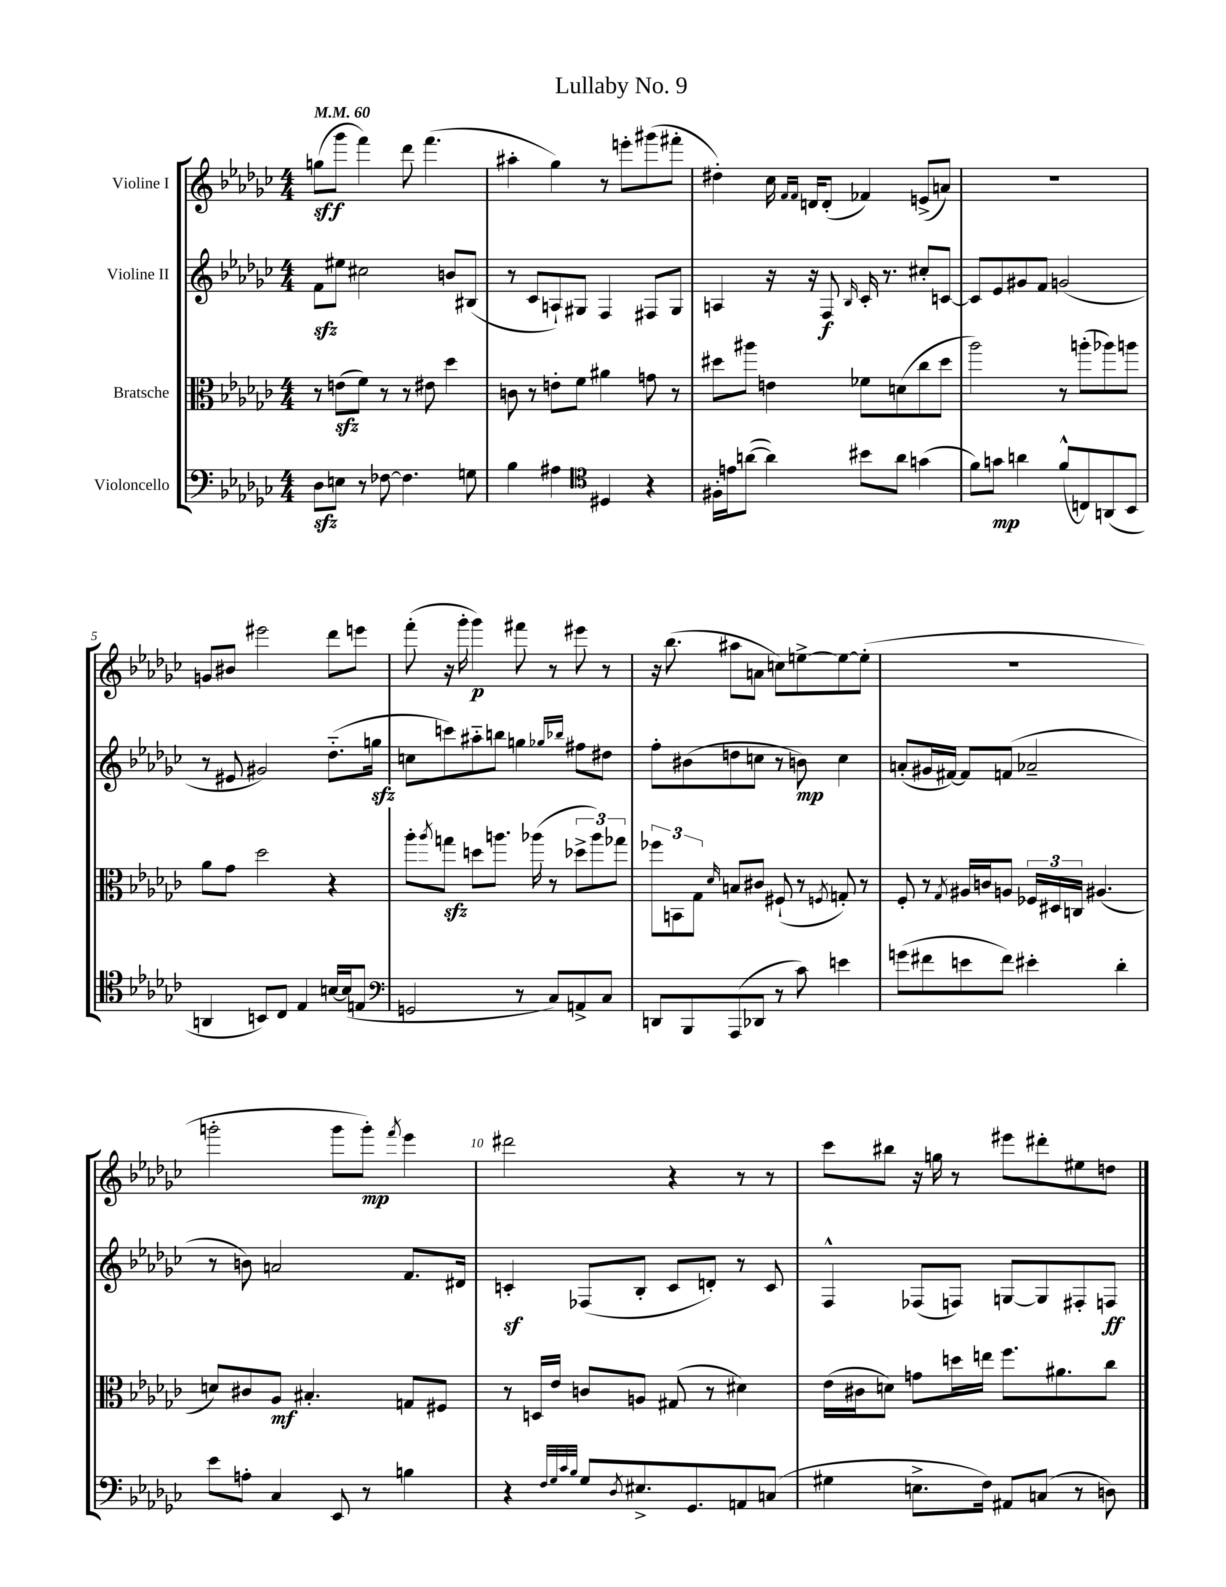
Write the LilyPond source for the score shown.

\header { title = "Lullaby No. 9" }
<<
\new StaffGroup <<
\new Staff = "s0" \with { instrumentName = "Violine I" } {
    \clef treble \key ges \major \numericTimeSignature \time 4/4 \tempo 4 = 60
    g''8\sff( ges'''8 f'''4) des'''8 f'''4.( |
    ais''4-. ges''4) r8 e'''8-. gis'''8( fis'''8-. |
    dis''4-.) ces''16 \grace { f'16 f'16 } d'16 d'8-.( fes'4) e'8->( a'8) |
    R1 |
    g'8 bis'8 eis'''2 des'''8 e'''8 |
    f'''8-.( r16 ges'''16-. ges'''4\p) fis'''8 r8 eis'''8 r8 |
    r16 bes''8.( ais''8 a'8 c''8) e''8~-> e''8~ e''8-.( |
    R1 |
    g'''2-. g'''8 g'''8-.\mp) \acciaccatura { f'''8 } ees'''4 |
    dis'''2 r4 r8 r8 |
    ces'''8 bis''8 r16 g''16 r8 eis'''8 dis'''8-. eis''8 d''8 \bar "|." |
}
\new Staff = "s1" \with { instrumentName = "Violine II" } {
    \clef treble \key ges \major \numericTimeSignature \time 4/4
    f'8\sfz eis''8 cis''2 b'8 bis8( |
    r8 ces'8 a8-!) gis8 f4 fis8 gis8 |
    a4 r16 r16 f8\f \grace { bes16 } ces'16-. r8. cis''8-. c'8~ |
    c'8 ees'8 gis'8 f'8 g'2( |
    r8 eis'8 gis'2) des''8.-_( g''16\sfz |
    c''8 c'''8) ais''8-_ b''8 g''4 \grace { ges''16 bes''16 } fis''8 dis''8 |
    f''8-. bis'8( d''8 c''8 r8 b'8\mp) c''4 |
    a'8-.( gis'16 fis'16~) fis'8 f'8( aes'2-- |
    r8 b'8) a'2 f'8. dis'16 |
    c'4-.\sf fes8( bes8-. c'8 d'8-.) r8 c'8 |
    f4-^ fes8( f8) g8~ g8 fis8-. f8\ff \bar "|." |
}
\new Staff = "s2" \with { instrumentName = "Bratsche" } {
    \clef alto \key ges \major \numericTimeSignature \time 4/4
    r8 e'8\sfz( f'8) r8 r8 eis'8 des''4 |
    c'8 r8 e'8-. f'8 ais'4 g'8 r8 |
    dis''8 ais''8 e'4 fes'8 d'8( ces''8 dis''8 |
    aes''2) r8 a''8-.( aes''8) a''8 |
    aes'8 ges'8 des''2 r4 |
    aes''8-. \acciaccatura { aes''8 } g''8\sfz d''8 a''8. aes''16( r8 \tuplet 3/2 { des''8-> aes''8) ges''8 } |
    \tuplet 3/2 { fes''8 b,8 ges8 } \grace { des'16 } b8 cis'8 fis8-!( r8 \acciaccatura { f8 } g8-.) r8 |
    f8-. r8 \acciaccatura { ges8 } ais16 c'16 a8 \tuplet 3/2 { fes16 dis16 c16 } ais4.( |
    d'8) cis'8 aes8\mf bis4.-. g8 fis8 |
    r8 d16 ees'16 c'8 a8 gis8( r8 dis'4) |
    ees'16( cis'16 d'8) g'8 d''16 e''16 f''8. ais'8. ces''8 \bar "|." |
}
\new Staff = "s3" \with { instrumentName = "Violoncello" } {
    \clef bass \key ges \major \numericTimeSignature \time 4/4
    des8\sfz e8 r8 fes8~ fes4. g8 |
    bes4 ais4 \clef tenor dis4 r4 |
    fis16-. e'16 a'8~( a'4) bis'8 a'8 g'4( |
    f'8) g'8\mp a'4 f'8-^( c8) a,8( bes,8 |
    a,4 b,8) ces8 ees4 b16~ b16( e8 |
    \clef bass g,2 r8 ces8) a,8-> ces8 |
    d,8 bes,,8 aes,,8( des,8 r8 ces'8) e'4 |
    g'8( fis'8 e'8 fis'8) eis'4-. des'4-. |
    ees'8 a8-. ces4 ees,8 r8 b4 |
    r4 \grace { f32 ges32 ces'32 bes32 } ges8 \acciaccatura { des8 } eis8.-> ges,8. a,8 c8( |
    gis4 e8.-> f16) ais,8 c8( r8 d8) \bar "|." |
}
>>
>>
\layout { \context { \Score \override BarNumber.break-visibility = ##(#f #t #t) barNumberVisibility = #(every-nth-bar-number-visible 5) } }
